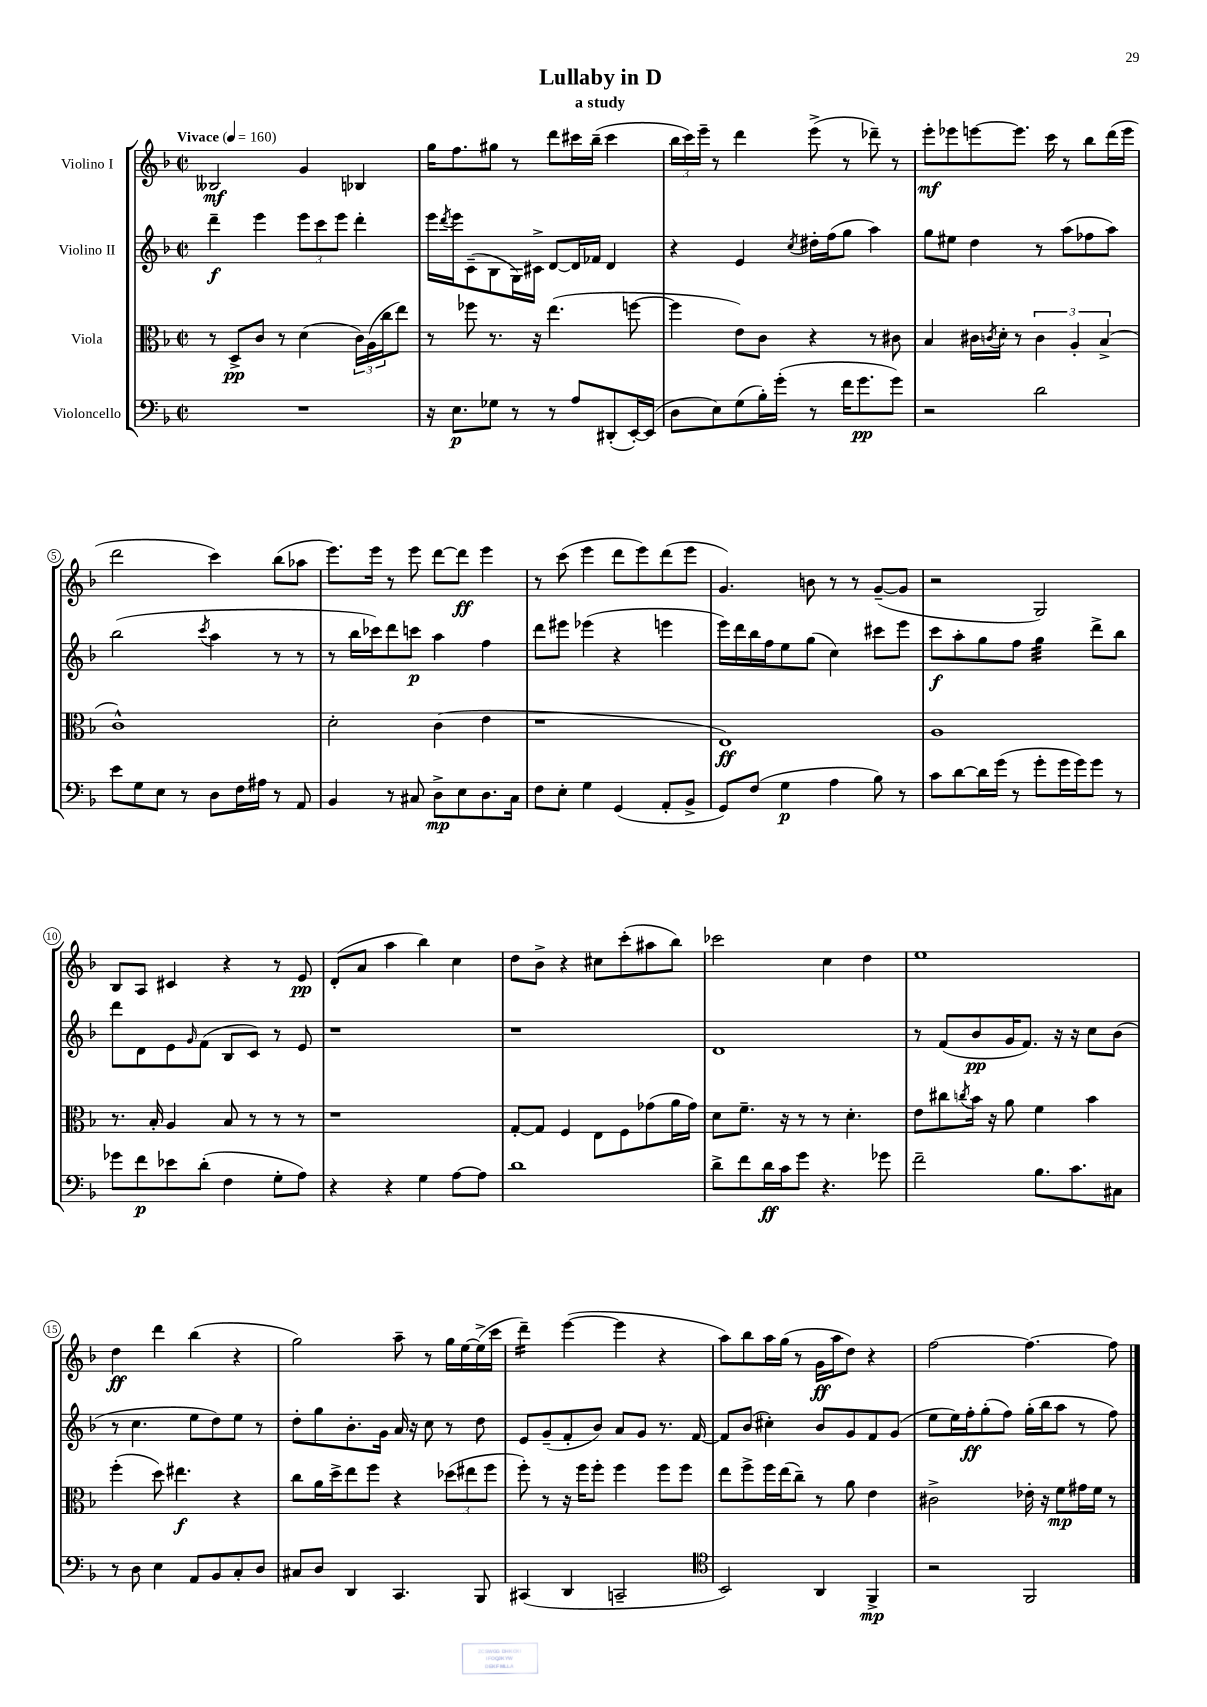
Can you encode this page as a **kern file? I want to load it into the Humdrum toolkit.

**kern	**kern	**kern	**kern
*staff4	*staff3	*staff2	*staff1
*clefF4	*clefC3	*clefG2	*clefG2
*k[b-]	*k[b-]	*k[b-]	*k[b-]
*M2/2	*M2/2	*M2/2	*M2/2
*met(c|)	*met(c|)	*met(c|)	*met(c|)
*MM160	*MM160	*MM160	*MM160
1r	8r	4ddd~\	2B--/
.	8D^/L	.	.
.	8c/J	4eee\	.
.	8r	.	.
.	(4d\	12eee\L	4g/
.	.	12ccc\	.
.	.	12eee\J	.
.	24c\LL)	4ddd'\	4B-/
.	(24A\	.	.
.	24cc\J	.	.
.	8ee\J)	.	.
=	=	=	=
16r	8r	16eee\LL	16gg\LK
.	.	8qddd/	.
8.E\L	.	16eee\J	8.ff\
.	8ff-\	(8c~\	.
8G-\J	8.r	8B-\	8gg#\J
8r	.	16G\L)	8r
.	16r	16c#^\JJ	.
8r	(4.ee\	[8d/L	8ddd\L
8A/L	.	16d/]L	16ccc#\L
.	.	16f-/JJ	(16bb-~\JJ
(8DD#'/	.	4d/	4ccc#\
[16EE'/L)	[8ff\	.	.
(16EE/]JJ	.	.	.
=	=	=	=
8D\L	4ff\]	4r	24bb-\LL
.	.	.	24ccc\)
.	.	.	24eee~\JJ
8E\)	.	.	8r
(8G\	8e\L)	4e/	4ddd\
16B-'\L)	8c\J	.	.
(16g'\JJ	.	.	.
.	.	8qcc/	.
8r	4r	16dd#'\LL	(8eee^\
.	.	(16ff\J	.
16f\LK	.	8gg\J	8r
8.g\	.	.	.
.	8r	4aa\)	8ddd-~\)
8g\J)	8c#\	.	8r
=	=	=	=
2r	4B-/	8gg\L	8eee'\L
.	.	8ee#\J	8eee-\
.	16c#\LL	4dd\	[8eee\
.	8qc/	.	.
.	16d'\JJ	.	.
.	8r	.	8.eee\]J
2d\	6c\	8r	.
.	.	.	16ccc\
.	.	(8aa\L	8r
.	6A'/	.	.
.	.	8ff-\	8bb-\L
.	(6B-^/	.	.
.	.	8aa\J)	(16ddd\L
.	.	.	16eee\JJ
=	=	=	=
8e\L	1c^^)	(2bb-\	2ddd\
8G\	.	.	.
8E\J	.	.	.
8r	.	.	.
.	.	8qccc/	.
8D\L	.	4aa\	4ccc\)
16F\L	.	.	.
16A#\JJ	.	.	.
8r	.	8r	(8bb-\L
8AA/	.	8r	8aa-\J
=	=	=	=
4BB-/	2d'\	8r	8.eee\L)
.	.	16bb-\LL	.
.	.	16ccc-\J)	16eee\Jk
8r	.	8ddd\	8r
8C#/	.	8ccc\J	8eee\
8D^\L	(4c\	4aa\	[8ddd\L
8E\	.	.	8ddd\]J
8.D\	4e\	4ff\	4eee\
16C#\Jk	.	.	.
=	=	=	=
8F\L	1r	8ddd\L	8r
8E'\J	.	8eee#\J	(8ccc\
4G\	.	(4eee-\	4eee\
(4GG/	.	4r	8ddd\L
.	.	.	8eee\)
8AA'/L	.	4eee\	(8ddd\
8BB-^/J	.	.	8eee\J
=	=	=	=
8GG/L)	1E)	16eee\LL)	4.g/)
.	.	16ddd\	.
(8F/J	.	16bb-\	.
.	.	16ff\J	.
4G\	.	8ee\	.
.	.	(8gg\J	8b\
4A\	.	4cc\)	8r
.	.	.	8r
8B-\)	.	8ccc#\L	([8g~/L
8r	.	8eee\J	8g/]J
=	=	=	=
8c\L	1A	8ccc\L	2r
[8d\	.	8aa'\	.
16d\]L	.	8gg\	.
(16g\JJ	.	.	.
8r	.	8ff\J	.
8g'\L	.	4gg\	2G/)
16g\L	.	.	.
16g\J)	.	.	.
8g\J	.	8ddd^\L	.
8r	.	8bb-\J	.
=	=	=	=
8g-\L	8.r	8ddd\L	8B-/L
8f\	.	8d\	8A/J
.	16B-'/	.	.
8e-\	4A/	8e\	4c#/
.	.	16qqg/	.
(8d'\J	.	(8f\J	.
4F\	8B-/	8B-/L	4r
.	8r	8c/J)	.
8G'\L	8r	8r	8r
8A\J)	8r	8e/	8e/
=	=	=	=
4r	1r	1r	(8d'/L
.	.	.	8a/J
4r	.	.	4aa\
4G\	.	.	4bb-\)
[8A\L	.	.	4cc\
8A\]J	.	.	.
=	=	=	=
1d	[8G'/L	1r	8dd\L
.	8G/]J	.	8b-^\J
.	4F/	.	4r
.	8E\L	.	8cc#\L
.	8F\	.	(8ccc'\
.	(8g-\	.	8aa#\
.	16a\L	.	8bb-\J)
.	16g-\JJ)	.	.
=	=	=	=
8d^\L	8d\L	1d	2ccc-\
8f\	8.f~\J	.	.
16d\L	.	.	.
16c\J	16r	.	.
8g\J	8r	.	.
4.r	8r	.	4cc\
.	4.d'\	.	.
.	.	.	4dd\
8g-\	.	.	.
=	=	=	=
2f~\	8e\L	8r	1ee
.	8cc#\	(8f/L	.
.	8qcc/	.	.
.	16b-\Jk	8b-/	.
.	16r	.	.
.	8a\	16g/K	.
.	.	8.f/J)	.
8.B-\L	4f\	.	.
.	.	16r	.
8.c\	.	16r	.
.	4b-\	8cc\L	.
8C#\J	.	(8b-\J	.
=	=	=	=
8r	(4ff'\	8r	4dd\
8D\	.	4.cc\	.
4E\	8dd\)	.	4ddd\
.	4.ee#\	.	.
8AA/L	.	8ee\L	(4bb-\
8BB-/	.	8dd\)	.
8C'/	4r	8ee\J	4r
8D/J	.	8r	.
=	=	=	=
8C#/L	8cc\L	8dd'\L	2gg\)
8D/J	16a\L	8gg\	.
.	16dd^\J	.	.
4DD/	8ee\	8.b-'\	.
.	8ff\J	.	.
.	.	16g\Jk	.
4.CC/	4r	16a/	8aa~\
.	.	16r	.
.	.	8cc\	8r
.	(12dd-\L	8r	16gg\LL
.	.	.	[16ee\
.	12ee#\	.	.
8BBB-/	.	8dd\	(16ee^\]
.	12ff\J	.	.
.	.	.	16ccc\JJ
=	=	=	=
(4CC#/	8ff'\)	8e/L	4ddd~\)
.	8r	(8g~/	.
4DD/	16r	8f'/	([4eee\
.	16ff\LK	.	.
.	8ff'\J	8b-/J)	.
2CC~/	4ff\	8a/L	4eee\]
.	.	8g/J	.
.	8ff\L	8.r	4r
.	8ff\J	.	.
.	.	[16f/	.
=	=	=	=
*clefC4	*	*	*
2BB-/)	8ee\L	8f/]L	8aa\L)
.	8ff^\	(8b-/J	8bb-\
.	16ff\L	4cc#'\)	16aa\L
.	(16ee\J	.	(16gg\JJ
.	8cc~\J)	.	8r
4AA/	8r	8b-/L	16g\LL
.	.	.	16aa\J
.	8a\	8g/	8dd\J)
4FF^/	4e\	8f/	4r
.	.	(8g/J	.
=	=	=	=
2r	2c#^\	8ee\L	[2ff\
.	.	16ee\L)	.
.	.	16ff'\J	.
.	.	(8gg'\	.
.	.	8ff\J)	.
2FF/	16e-'\	(16gg'\LL	4.ff\_
.	16r	16bb-\J	.
.	8f\L	8aa\J	.
.	16g#\L	8r	.
.	16f\JJ	.	.
.	8r	8ff\)	8ff\]
==	==	==	==
*-	*-	*-	*-
